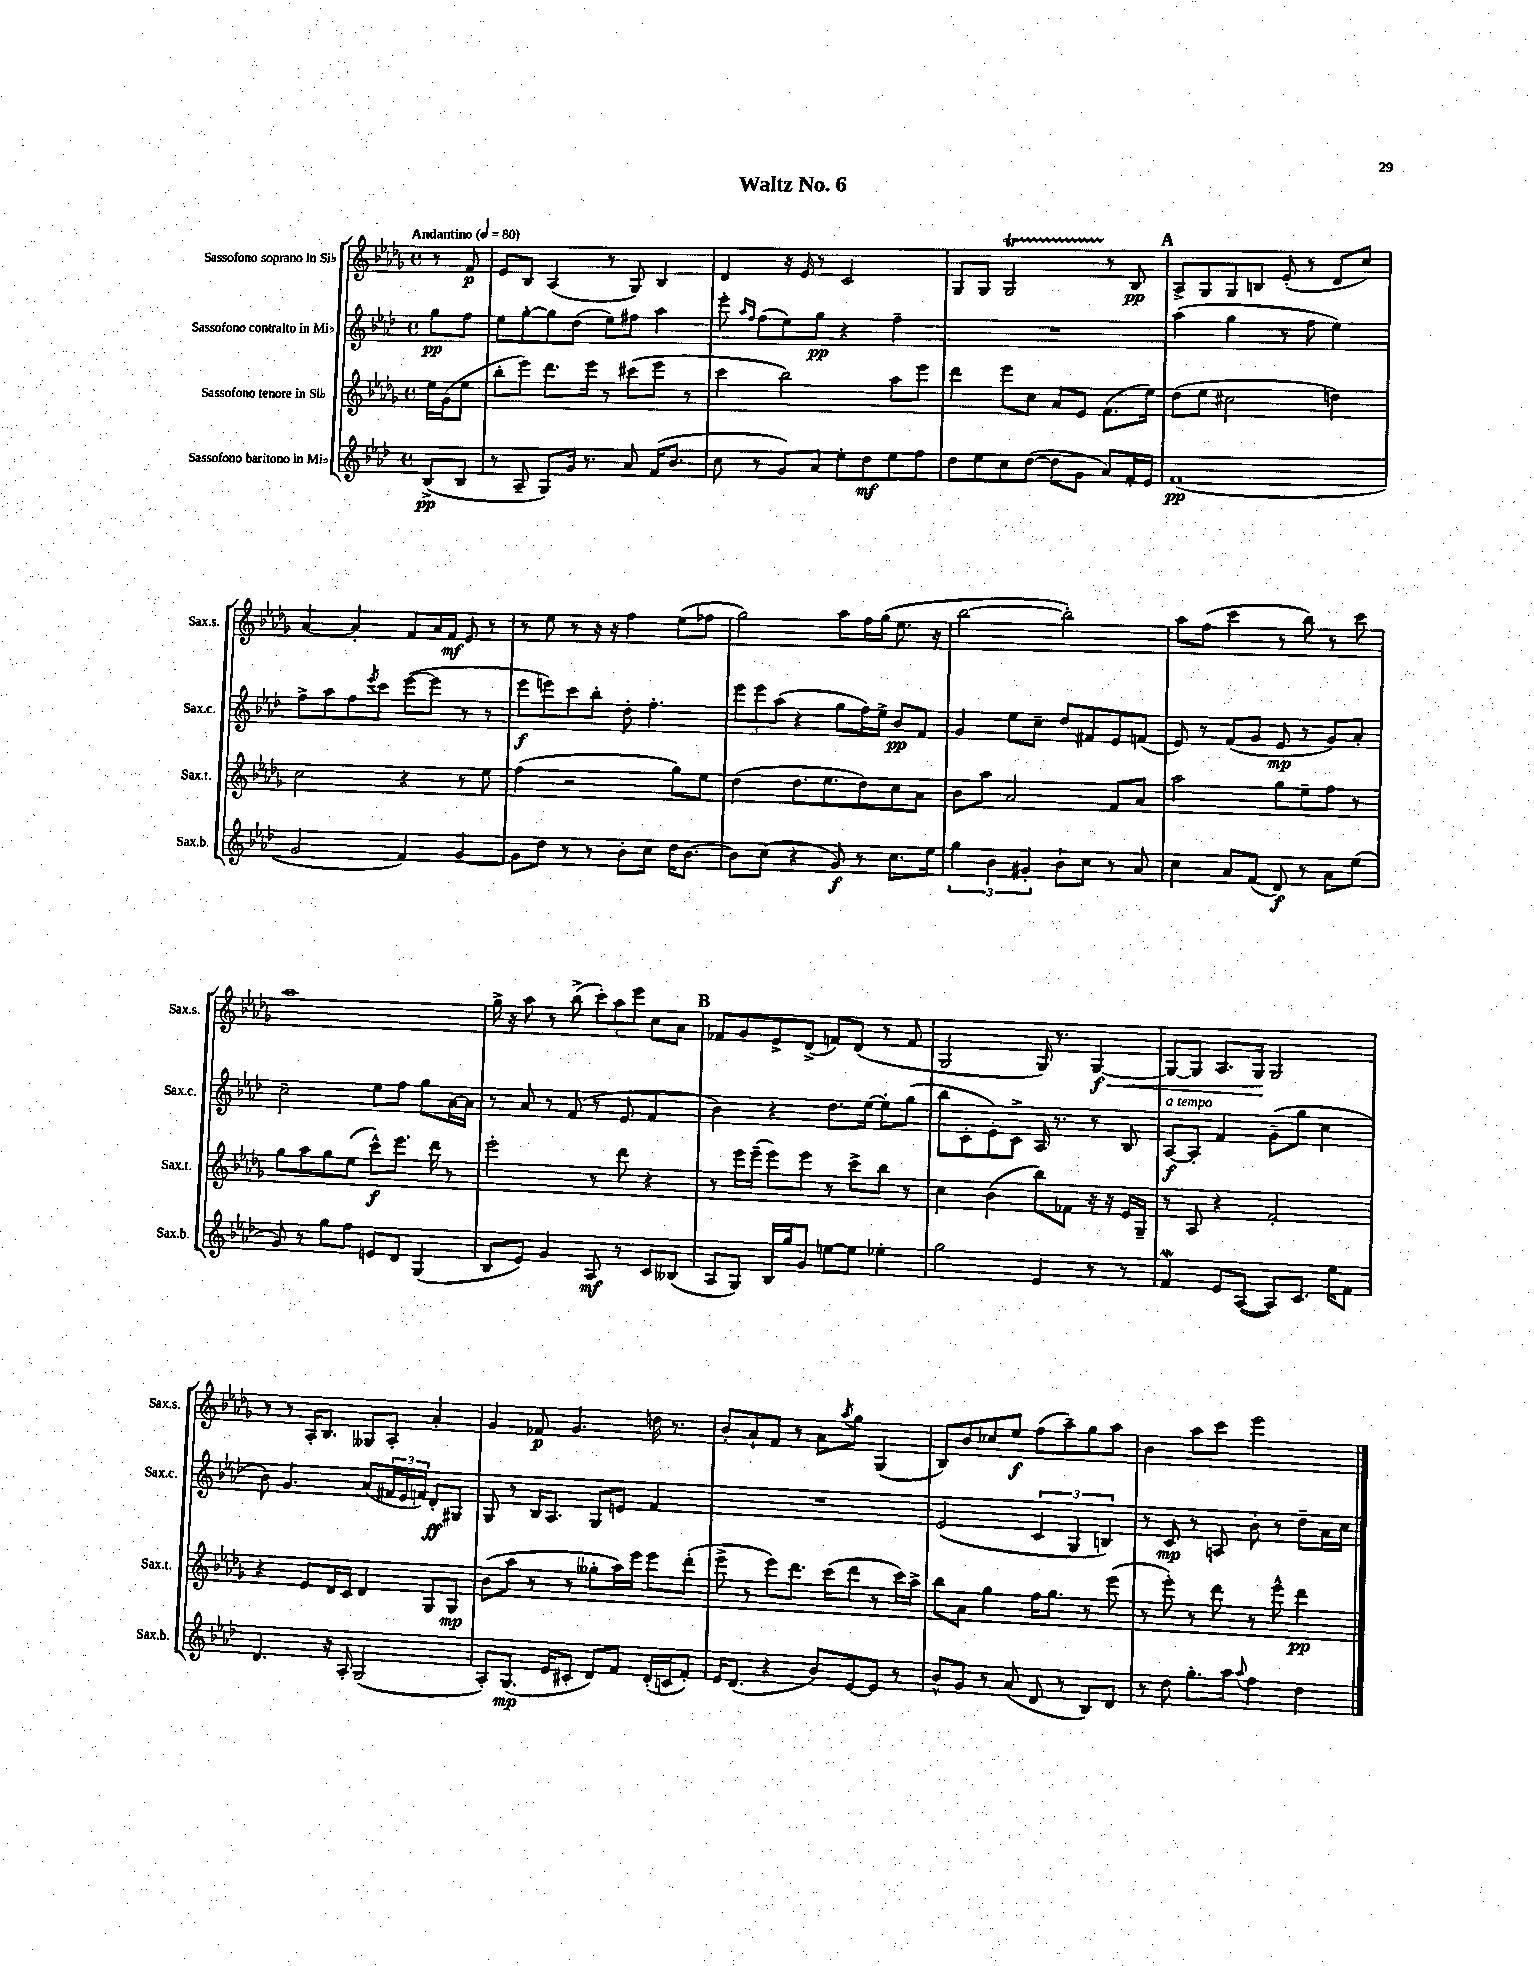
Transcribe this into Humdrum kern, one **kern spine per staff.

**kern	**dynam	**kern	**dynam	**kern	**dynam	**kern	**dynam
*part4	*part4	*part3	*part3	*part2	*part2	*part1	*part1
*staff4	*staff4	*staff3	*staff3	*staff2	*staff2	*staff1	*staff1
*I"Sassofono baritono in Mi♭	*	*I"Sassofono tenore in Si♭	*	*I"Sassofono contralto in Mi♭	*	*I"Sassofono soprano in Si♭	*
*I'Sax.b.	*	*I'Sax.t.	*	*I'Sax.c.	*	*I'Sax.s.	*
*clefG2	*	*clefG2	*	*clefG2	*	*clefG2	*
*k[b-e-a-d-]	*	*k[b-e-a-d-g-]	*	*k[b-e-a-d-]	*	*k[b-e-a-d-g-]	*
*M4/4	*	*M4/4	*	*M4/4	*	*M4/4	*
*met(c)	*	*met(c)	*	*met(c)	*	*met(c)	*
*MM80	*	*MM80	*	*MM80	*	*MM80	*
=	=	=	=	=	=	=	=
!	!	!	!	!	!	!LO:TX:a:B:t=Andantino	!
(8B-^/L	pp	16ee-\LL	.	8gg\L	pp	8r	.
.	.	(16g-\J	.	.	.	.	.
8B-/J	.	8ee-\J	.	8ff\J	.	8f/	p
=1	=1	=1	=1	=1	=1	=1	=1
8r	.	8bb-'\L	.	8ee-\L	.	8e-/L	.
8A-~/	.	8eee-\J)	.	[8gg'\	.	8B-/J	.
8G/L)	.	8.ddd-\L	.	8gg\]	.	(4A-/	.
16g/Jk	.	.	.	(8dd-\J	.	.	.
8.r	.	16eee-\Jk	.	.	.	.	.
.	.	8r	.	8ee-\L)	.	8r	.
8a-/	.	(8ccc#X\L	.	8ff#X\J	.	8G-/)	.
(16f/KL	.	8eee-\J	.	4aa-\	.	4B-/	.
8.b-/J	.	.	.	.	.	.	.
.	.	8r	.	.	.	.	.
=2	=2	=2	=2	=2	=2	=2	=2
8cc\	.	4ccc\	.	8eee-'\	.	4d-/	.
.	.	.	.	16qqaa-/LL	.	.	.
.	.	.	.	16qqff/JJ	.	.	.
8r	.	.	.	(8ff\L	.	.	.
8g/L)	.	2bb-\)	.	8ee-\)	.	16r	.
.	.	.	.	.	.	16e-/	.
8a-/J	.	.	.	8gg\J	pp	8r	.
8ee-'\L	.	.	.	4r	.	2c/	.
8dd-\	mf	.	.	.	.	.	.
8ee-\	.	8aa-\L	.	4ff~\	.	.	.
8ff\J	.	8eee-\J	.	.	.	.	.
=3	=3	=3	=3	=3	=3	=3	=3
8dd-\L	.	4ddd-\	.	1r	.	8G-/L	.
8ee-\	.	.	.	.	.	8G-/J	.
8cc\	.	8eee-\L	.	.	.	2G-T/	.
([8dd-\J	.	8cc\J	.	.	.	.	.
8dd-\L]	.	8a-/L	.	.	.	.	.
8g\J	.	8e-/J	.	.	.	.	.
8a-/L)	.	(8.f\L	.	.	.	8r	.
16f'/L	.	.	.	.	.	8B-/	pp
16e-/JJ	.	16ee-\Jk)	.	.	.	.	.
!!LO:REH:place=s1:t=A
=4	=4	=4	=4	=4	=4	=4	=4
(1f	pp	(8dd-\L	.	(4aa-\	.	8A-^/L	.
.	.	8ee-\J	.	.	.	8G-/	.
.	.	2cc#X\	.	4gg\	.	8G-/	.
.	.	.	.	.	.	8Bn/J	.
.	.	.	.	8r	.	(8e-'/	.
.	.	.	.	8ff\	.	8r	.
.	.	4ddn\)	.	4ee-\)	.	8d-/L	.
.	.	.	.	.	.	8cc/J)	.
!!LO:LB:g=z
=5	=5	=5	=5	=5	=5	=5	=5
2g/	.	2cc\	.	8ff^\L	.	[4a-/	.
.	.	.	.	8aa-\	.	.	.
.	.	.	.	8ff\	.	4a-'/]	.
.	.	.	.	8qeee-/	.	.	.
.	.	.	.	8ccc\J	.	.	.
4f/)	.	4r	.	([8eee-\L	.	8f/L	.
.	.	.	.	8eee-\J]	.	16a-/L	.
.	.	.	.	.	.	16f/JJ	mf
[4g/	.	8r	.	8r	.	8e-/	.
.	.	8ee-\	.	8r	.	8r	.
=6	=6	=6	=6	=6	=6	=6	=6
8g\L]	.	(4ff\	.	8eee-\L	f	8r	.
8dd-\J	.	.	.	8eeen\)	.	8ee-\	.
8r	.	2r	.	8ccc\	.	8r	.
8r	.	.	.	8bb-'\J	.	16r	.
.	.	.	.	.	.	16r	.
8b-'\L	.	.	.	8dd-'\	.	4ff\	.
8cc\J	.	.	.	4.ff'\	.	.	.
16dd-\KL	.	8gg-\L)	.	.	.	(8ee-\L	.
[8.b-\J	.	.	.	.	.	.	.
.	.	8ee-\J	.	.	.	8ff-X\J	.
=7	=7	=7	=7	=7	=7	=7	=7
8b-\L]	.	(4dd-\	.	12eee-\L	.	2gg-\)	.
.	.	.	.	12eee-\	.	.	.
(8cc\J	.	.	.	.	.	.	.
.	.	.	.	(12aa-\J	.	.	.
4r	.	8.dd-\L	.	4r	.	.	.
.	.	8.ee-\	.	.	.	.	.
8g/)	f	.	.	8gg\L	.	8aa-\L	.
8r	.	8dd-\)	.	16ff\L)	.	16ff\L	.
.	.	.	.	16ee-^\JJ	.	(16gg-\JJ	.
8.cc\L	.	8cc\	.	8b-/L	pp	8.ee-\	.
.	.	8a-\J	.	8f/J	.	.	.
16ee-\Jk	.	.	.	.	.	16r	.
=8	=8	=8	=8	=8	=8	=8	=8
6gg\	.	8b-\L	.	4g/	.	[2bb-\	.
.	.	8aa-\J	.	.	.	.	.
6b-\	.	.	.	.	.	.	.
.	.	2a-/	.	8ee-\L	.	.	.
6g#X'/	.	.	.	.	.	.	.
.	.	.	.	8cc~\J	.	.	.
8b-`\L	.	.	.	8dd-/L	.	2bb-'\])	.
8cc\J	.	.	.	8f#X/	.	.	.
8r	.	8f/L	.	8e-/	.	.	.
8a-/	.	8a-/J	.	(8fn/J	.	.	.
=9	=9	=9	=9	=9	=9	=9	=9
4cc\	.	2aa-\	.	8e-/)	.	8aa-\L	.
.	.	.	.	8r	.	(8ff\J	.
8a-/L	.	.	.	(8f/L	.	4ccc\	.
(8f/J	.	.	.	8g/J	.	.	.
8d-/)	f	8gg-\L	.	8e-/	mp	8r	.
8r	.	8ee-~\	.	8r	.	8bb-\)	.
8a-\L	.	8ff\J	.	8g/L)	.	8r	.
(8ee-\J	.	8r	.	8a-'/J	.	8ccc\	.
!!LO:LB:g=z
=10	=10	=10	=10	=10	=10	=10	=10
8g/)	.	8gg-\L	.	2cc~\	.	1aa-	.
8r	.	8aa-\	.	.	.	.	.
8gg\L	.	8gg-\	.	.	.	.	.
8ff\J	.	(8ee-\J	.	.	.	.	.
8en/L	.	8ccc^^\L)	f	8ee-\L	.	.	.
8d-/J	.	8.eee-\J	.	8ff\J	.	.	.
(4G/	.	.	.	8gg\L	.	.	.
.	.	16ddd-\	.	.	.	.	.
.	.	8r	.	[16a-\L	.	.	.
.	.	.	.	16a-\JJ]	.	.	.
=11	=11	=11	=11	=11	=11	=11	=11
8B-/L	.	2eee-'\	.	8r	.	16gg-^\	.
.	.	.	.	.	.	16r	.
8e-/J)	.	.	.	8a-/	.	8aa-\	.
4g/	.	.	.	8r	.	8r	.
.	.	.	.	(8f/	.	(8bb-^\	.
8A-/	mf	8r	.	8r	.	12ccc'\L)	.
.	.	.	.	.	.	12aa-\	.
8r	.	8ddd-\	.	8e-/	.	.	.
.	.	.	.	.	.	12eee-\J	.
8c/L	.	4r	.	4f/	.	8cc\L	.
(8B--X/J	.	.	.	.	.	8a-\J	.
!!LO:REH:place=s1:t=B
=12	=12	=12	=12	=12	=12	=12	=12
8A-/L	.	8r	.	4b-\)	.	8f-X/L	.
8G/J)	.	16eee-\LL	.	.	.	8g-/	.
.	.	(16eee-~\JJ	.	.	.	.	.
16B-/LL	.	8eee-\L)	.	4r	.	8e-^/	.
16gg/J	.	.	.	.	.	.	.
8g/J	.	8eee-\J	.	.	.	(8d-^/J	.
[8een\L	.	8r	.	8.dd-\L	.	8fn/L)	.
8ee\J]	.	8ccc^\L	.	.	.	(8d-/J	.
.	.	.	.	[16ee-\Jk	.	.	.
4ee-X'\	.	8bb-\J	.	8ee-'\L]	.	8r	.
.	.	8r	.	(8gg\J	.	8f/	.
=13	=13	=13	=13	=13	=13	=13	=13
2gg\	.	4cc\	.	8bb-\L	.	2G-/	.
.	.	.	.	8c'\	.	.	.
.	.	(4b-\	.	8e-'\)	.	.	.
.	.	.	.	8c^\J	.	.	.
4e-/	.	8bb-\L)	.	16A-/	.	16G-/)	.
.	.	.	.	8.r	.	8.r	.
.	.	8f-X\J	.	.	.	.	.
!	!	!	!	!	!	!	!LO:HP:b
8r	.	16r	.	8r	.	[4G-/	< f
.	.	16r	.	.	.	.	.
8r	.	16e-/LL	.	8B-/	.	.	.
.	.	16G-~/JJ	.	.	.	.	.
=14	=14	=14	=14	=14	=14	=14	=14
!	!	!	!	!LO:TX:a:i:t=a tempo	!	!	!
4fW/	.	8r	.	[8A-/L	f	8G-/L_	.
.	.	8A-/	.	8A-'/J]	.	8G-/J]	.
8e-/L	.	4r	.	4f/	.	8.A-/L	.
([8A-/J	.	.	.	.	.	.	.
.	.	.	.	.	.	16G-/Jk	.
8A-/L])	.	2f'/	.	(8g~\L	.	2G-/	[
8.c/J	.	.	.	8gg\J	.	.	.
.	.	.	.	4cc\	.	.	.
16ee-\KL	.	.	.	.	.	.	.
8f\J	.	.	.	.	.	.	.
!!LO:LB:g=z
=15	=15	=15	=15	=15	=15	=15	=15
4.d-/	.	4r	.	8b-\)	.	8r	.
.	.	.	.	4.g/	.	8r	.
.	.	8e-/L	.	.	.	16A-'/KL	.
.	.	.	.	.	.	8.B-/J	.
16r	.	16d-/L	.	.	.	.	.
16A-'/	.	16c/JJ	.	.	.	.	.
(2G/	.	4d-/	.	(8a-/L	.	8G--X/L	.
.	.	.	.	24f#X/L	.	8A-'/J	.
.	.	.	.	24e-/	.	.	.
.	.	.	.	24fn/JJ)	.	.	.
.	.	8G-/L	.	8d-'/L	ff	4a-'/	.
.	.	8G-/J	mp	8G#X/J	.	.	.
=16	=16	=16	=16	=16	=16	=16	=16
8A-'/L)	.	(8b-\L	.	8G/	.	4g-/	.
(8.G/J	mp	8aa-\J	.	8r	.	.	.
.	.	8r	.	16B-/KL	.	8f-X/	p
16e-/KL	.	.	.	8.A-/J	.	.	.
8c#X'/J	.	8r	.	.	.	4.g-/	.
8d-/L)	.	8gg--X'\L	.	8G/L	.	.	.
8f/J	.	16aa-\L)	.	8en/J	.	.	.
.	.	16eee-\JJ	.	.	.	.	.
(16d-'/LL	.	8eee-\L	.	4f/	.	16ddn\	.
16cn/J	.	.	.	.	.	8.r	.
8f'/J)	.	(8ddd-'\J	.	.	.	.	.
=17	=17	=17	=17	=17	=17	=17	=17
16e-/KL	.	8eee-^\	.	1r	.	8b-'/L	.
(8.d-/J	.	.	.	.	.	.	.
.	.	8r	.	.	.	8a-`/	.
4r	.	8eee-\L)	.	.	.	8f/J	.
.	.	8.ddd-\J	.	.	.	8r	.
8b-/L)	.	.	.	.	.	8a-\L	.
.	.	(16ccc\KL	.	.	.	.	.
.	.	.	.	.	.	8qaa-/	.
[8e-/	.	8ddd-\J	.	.	.	8gg-\J	.
8e-/J]	.	8r	.	.	.	(4G-/	.
8r	.	16ccc\LL)	.	.	.	.	.
.	.	16aa-^\JJ	.	.	.	.	.
=18	=18	=18	=18	=18	=18	=18	=18
8b-^^/L	.	8bb-\L	.	(2e-/	.	8B-/L)	.
8g/J	.	8a-\J	.	.	.	8b-/	.
8r	.	4gg-\	.	.	.	8cc-X/	.
(8a-/	.	.	.	.	.	8ee-/J	f
8d-/	.	16ff\KL	.	6c/	.	(8ff\L	.
.	.	8.gg-\J	.	.	.	.	.
8r	.	.	.	.	.	8aa-~\)	.
.	.	.	.	6G/	.	.	.
8B-/L)	.	8r	.	.	.	8gg-\	.
.	.	.	.	6Bn/)	.	.	.
8d-/J	.	(8eee-\	.	.	.	8aa-\J	.
=19	=19	=19	=19	=19	=19	=19	=19
8r	.	8r	.	8r	.	4b-\	.
8dd-\	.	8eee-'\)	.	8c/	mp	.	.
8.gg'\L	.	8r	.	8r	.	8aa-\L	.
.	.	8ddd-\	.	8An/	.	8ccc\J	.
16aa-\Jk	.	.	.	.	.	.	.
8qqaa-/	.	.	.	.	.	.	.
4ff\	.	8r	.	8b-'\	.	2eee-\	.
.	.	8eee-^^\	.	8r	.	.	.
4dd-\	.	4ddd-\	pp	8dd-~\L	.	.	.
.	.	.	.	16a-\L	.	.	.
.	.	.	.	16cc\JJ	.	.	.
==	==	==	==	==	==	==	==
*-	*-	*-	*-	*-	*-	*-	*-
